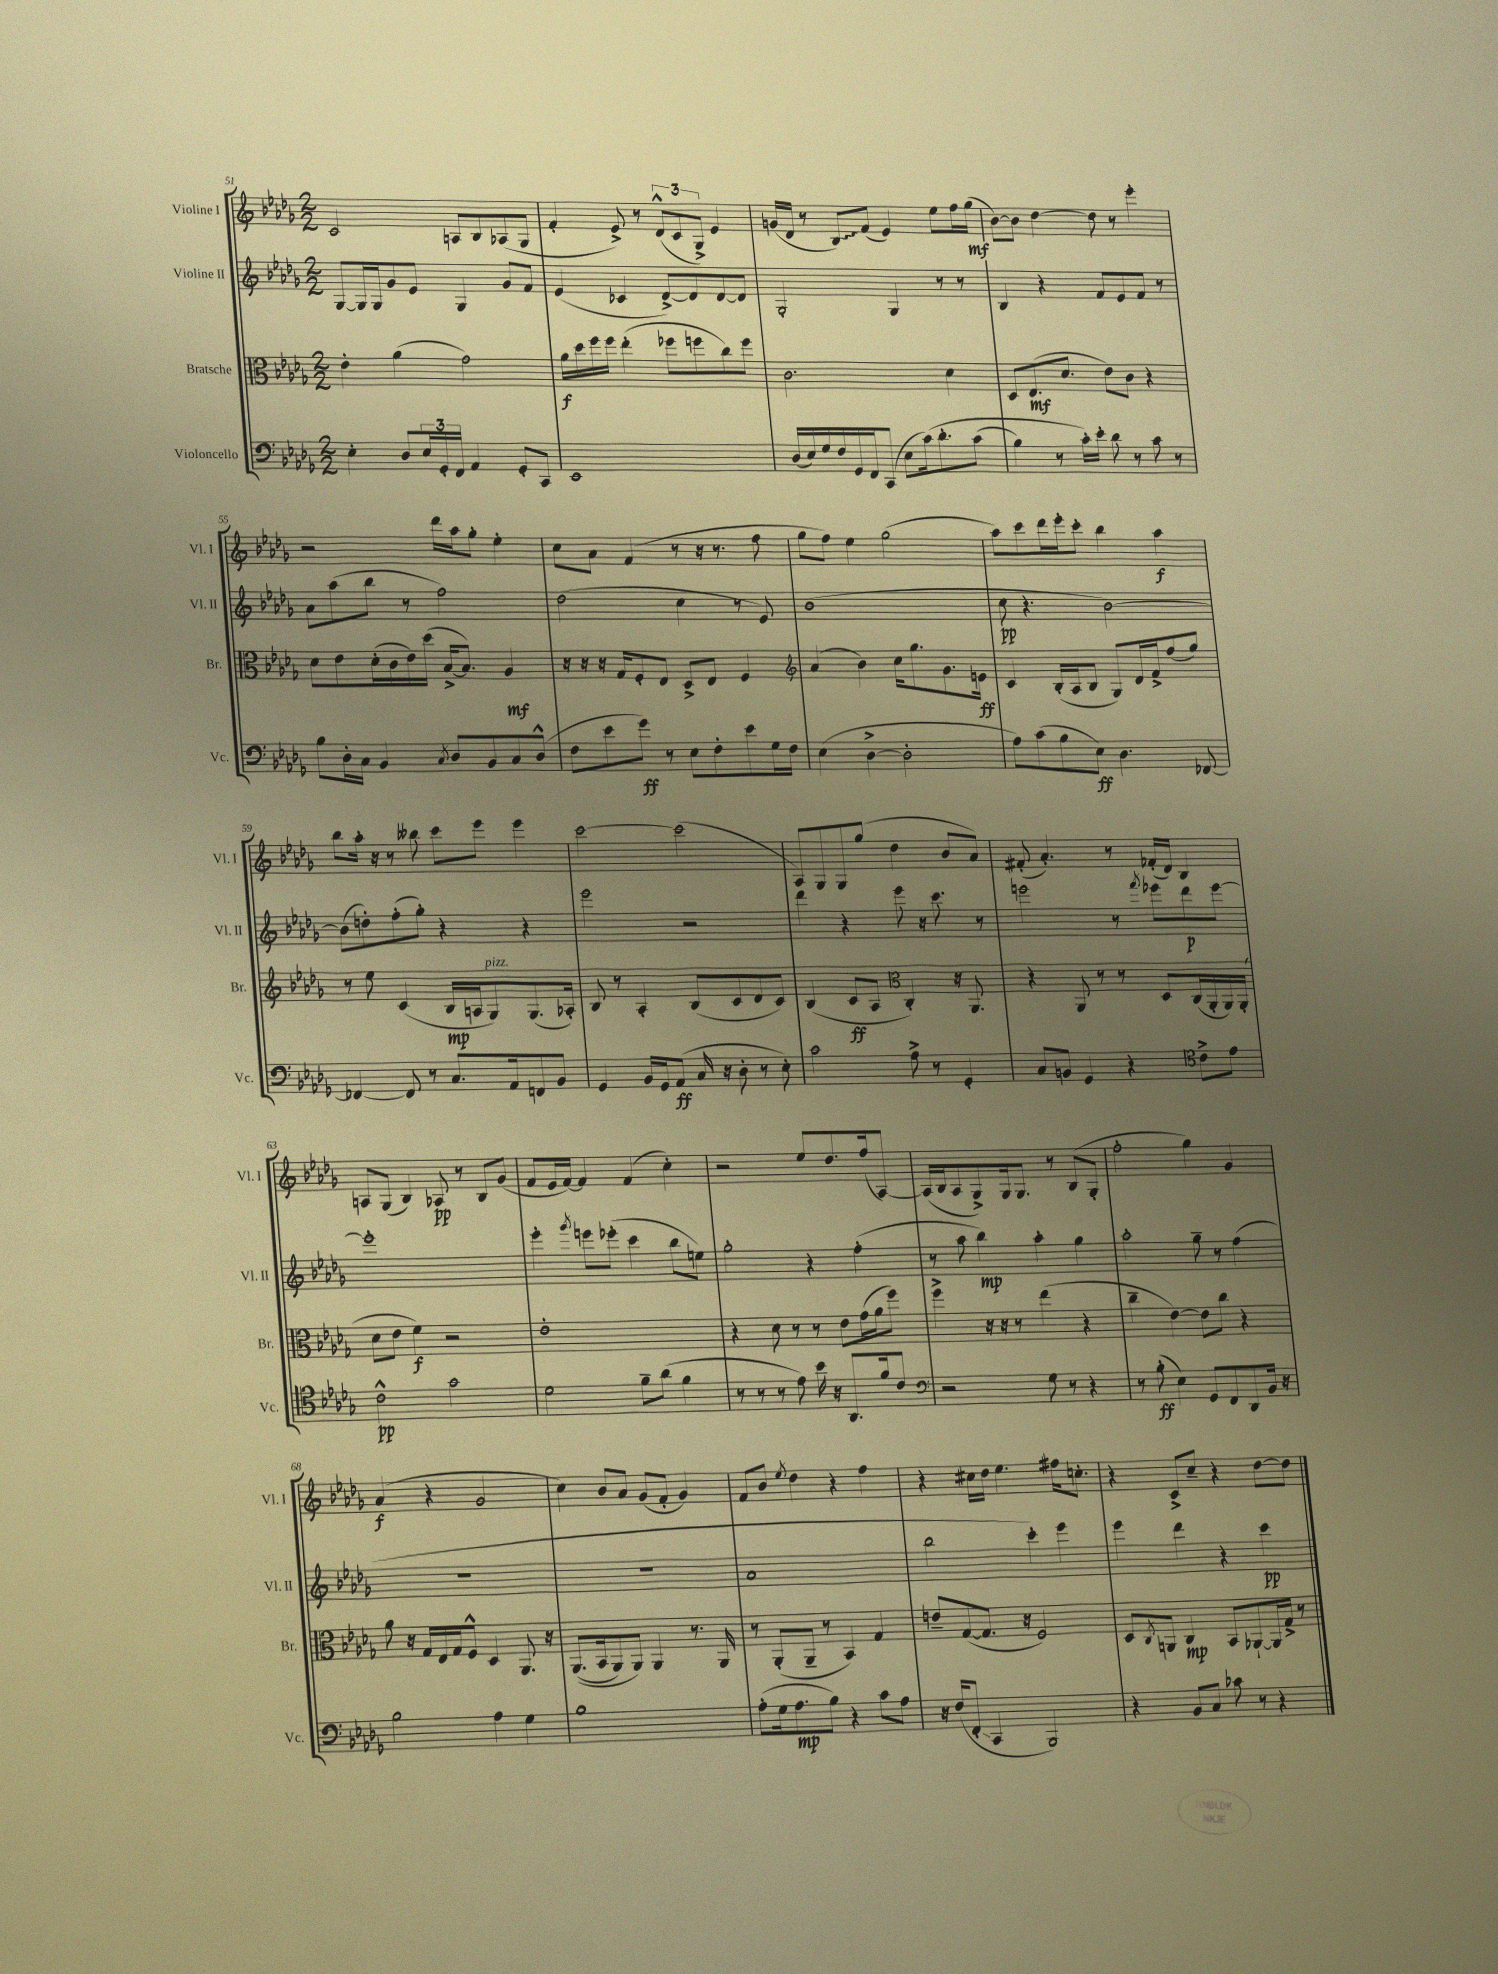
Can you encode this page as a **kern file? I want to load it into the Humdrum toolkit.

**kern	**kern	**kern	**kern
*staff4	*staff3	*staff2	*staff1
*clefF4	*clefC3	*clefG2	*clefG2
*k[b-e-a-d-g-]	*k[b-e-a-d-g-]	*k[b-e-a-d-g-]	*k[b-e-a-d-g-]
*M2/2	*M2/2	*M2/2	*M2/2
4E-'	4e-'	[8G-	2c
.	.	16G-]	.
.	.	16G-	.
8D-	(4a-	8g-	.
24E-	.	8e-	.
24GG-'	.	.	.
24FF	.	.	.
4AA-	2g-)	4G-	8A
.	.	.	8B-
8GG-'	.	8g-	(8A-
8CC	.	8f	8G-
=	=	=	=
1EE-	16a-	(4e-	4f'
.	16dd-	.	.
.	16ff	.	.
.	16ff	.	.
.	(4ee-'	4c-	8e-^)
.	.	.	8r
.	8ff-	[8d-^)	(12d-^^
.	.	.	12c
.	8ff	8d-]	.
.	.	.	12G-^)
.	8cc)	[8d-	4e-
.	8ff	8d-]	.
=	=	=	=
(16D-	2.c	2G-'	(16g
16E-)	.	.	16d-
16G-	.	.	8r
16F	.	.	.
16GG-	.	.	8B-)
16FF	.	.	.
(8CC	.	.	(8f
8E-	.	4G-	4e-)
&(16c)	.	.	.
8.d-'	.	.	.
.	4d-	8r	8ee-
(8c	.	8r	16ff
.	.	.	(16gg-
=	=	=	=
4B-)	8D-	4B-	[8b-)
.	(8.E-	.	8b-]
8r	.	4r	[4dd-
.	8.d-	.	.
16c'&)	.	.	.
16e-'	.	.	.
8d-	8e-)	8f	8dd-]
8r	8c	8e-	8r
8c	4r	8f	4eee-'
8r	.	8r	.
=	=	=	=
8B-	8d-	8a-	2r
16D-'	8e-	(8aa-	.
16C	.	.	.
4BB-	(16d-'	8bb-	.
.	16c	.	.
.	16e-)	8r	.
.	(16dd-	.	.
8qC	.	.	.
8D-	[16B-^	2ff)	16ddd-
.	8.B-])	.	16aa-
8BB-	.	.	8gg-'
8C	4A-	.	4ee-'
(8D-^^	.	.	.
=	=	=	=
8F	16r	(2dd-	8cc
.	16r	.	.
8e-	16r	.	8a-
.	16G-	.	.
8g-)	8F'	.	(4f
8r	8E-	.	.
8E-	8D-^	4cc	8r
8F'	8E-	.	16r
.	.	.	8.r
8e-	4F	8r	.
16G-	.	8e-)	8ff
16F	.	.	.
=	=	=	=
*	*clefG2	*	*
(4E-	(4a-	(1b-	8gg-
.	.	.	8ff)
[4D-^	4b-)	.	4ee-
2D-']	16cc	.	(2gg-
.	8.gg-	.	.
.	8.g-	.	.
.	16e	.	.
=	=	=	=
8A-)	4c	8cc	8aa-)
(8c	.	4.r	8ccc
8B-	(16B-'	.	16ddd-
.	16A-	.	16eee-'
8E-)	8B-	.	8ccc'
4.D-	8G-)	[2b-)	4bb-
.	16d-	.	.
.	16f^	.	.
.	(8ff	.	4aa-
[8FF-	8gg-)	.	.
=	=	=	=
4FF-_	8r	(8b-]	8bb-
.	8ee-	8dd')	16aa-'
.	.	.	16r
8FF-]	(4c	(8ff'	8r
8r	.	8gg-')	8bb--
8.C	16B-	4r	8ccc
.	16A	.	.
.	8G-)	.	8eee-
16AA-	.	.	.
8FF	(8.G-	4r	4eee-
8BB-	.	.	.
.	16A-')	.	.
=	=	=	=
4GG-	8B-	2eee-	[2ccc
.	8r	.	.
16BB-	4A-'	.	.
16GG-	.	.	.
(8AA-	.	.	.
16C	(8B-	2r	(2ccc]
16r	.	.	.
8D-'	8c	.	.
8r	8d-	.	.
8E-')	8c)	.	.
=	=	=	=
2c	(4B-	4ddd-	8A-)
.	.	.	8G-
.	8c	4r	8G-
.	8A-	.	(8gg-
*	*clefC3	*	*
8A-^	4C')	8eee-	4dd-
8r	.	16r	.
.	.	8.ccc	.
4GG-'	16r	.	8b-
.	8.AA-	.	.
.	.	8r	8a-)
=	=	=	=
8C	4r	2eee	(8f#'
8BB	.	.	4.a-')
4GG-	8AA-	.	.
.	8r	.	.
4r	8r	8r	8r
.	.	8qfff	.
.	8D-	8eee-	(16f-'
.	.	.	16d-)
*clefC4	*	*	*
8c^	(16C	8ddd-	4B-
.	16AA-'	.	.
8e-	16AA-)	[8eee-	.
.	(16AA-'	.	.
=	=	=	=
2c^^	8d-	1eee-']	8A
.	8e-	.	(8G-
.	4f)	.	4B-)
2g-	2r	.	8A-
.	.	.	8r
.	.	.	8B-
.	.	.	(8g-
=	=	=	=
2d-	1e-'	4eee-'	8f
.	.	.	16e-
.	.	.	[16f)
.	.	8qggg-	.
.	.	8eee	4f]
.	.	(8eee-'	.
8f~	.	4ccc	(4f
(8a-	.	.	.
4f	.	8bb-	4cc')
.	.	8ee)	.
=	=	=	=
8r	4r	2gg-'	2r
8r	.	.	.
8r	8d-	.	.
8e-)	8r	.	.
16b-	8r	4r	8ee-
16r	.	.	.
8.AA-	8e-	.	8.dd-
.	(16g-	(4ff'	.
16f	16a-	.	(16ff
8c	8ff)	.	[8A-)
=	=	=	=
*clefF4	*	*	*
2r	4ff^	8r	(16A-]
.	.	.	16B-
.	.	8aa-	8A-
.	16r	4bb-)	8G-^)
.	16r	.	.
.	8r	.	16G-
.	.	.	8.G-
8G-	(4ee-	4aa-'	.
8r	.	.	8r
4r	4r	4gg-	(8B-
.	.	.	8G-'
=	=	=	=
8r	4cc~	2aa-'	2ff'
(8B-'	.	.	.
4E-)	[4e-)	.	.
8GG-	8e-]	8gg-~	4gg-)
8FF	8cc	8r	.
8DD-	4r	(4ff	4g-
16BB-	.	.	.
16r	.	.	.
=	=	=	=
2B-	8a-	1r	(4a-
.	16r	.	.
.	16G-	.	.
.	16E-	.	4r
.	16G-	.	.
.	8F^^	.	.
4A-	4D-	.	2g-
4G-	8.AA-	.	.
.	16r	.	.
=	=	=	=
1B-	&((8.AA-	1r	4cc)
.	16BB-	.	.
.	8AA-)	.	8b-
.	8AA-&)	.	8a-
.	4AA-	.	(8g-
.	.	.	8f'
.	8.r	.	4g-)
.	16AA-	.	.
=	=	=	=
(8A-'	8r	1a-	8f
16G-	(8AA-'	.	8b-
8.A-	.	.	.
.	.	.	8qee-
.	8AA-~	.	4dd-
8B-)	8r	.	.
4r	4BB-)	.	4r
8c	4G-	.	4ff
8A-	.	.	.
=	=	=	=
16r	8e~	2bb-	4r
(16F	.	.	.
8FF'	([8G-	.	.
4CC	8.G-]	.	16cc#
.	.	.	16dd-
.	.	.	4.ee-
.	16r	.	.
2BBB-)	2F)	4ccc')	.
.	.	4eee-	16ff#
.	.	.	8.cc'
=	=	=	=
4r	8D-	4eee-	4r
.	8qC	.	.
.	8AA	.	.
8BB-	4C	4ddd-	8c^
8C	.	.	8cc~
8c-	8BB-	4r	4r
8r	[8AA-`	.	.
4r	16AA-]	4ccc	[8dd-
.	16G-^	.	.
.	8r	.	8dd-]
==	==	==	==
*-	*-	*-	*-
